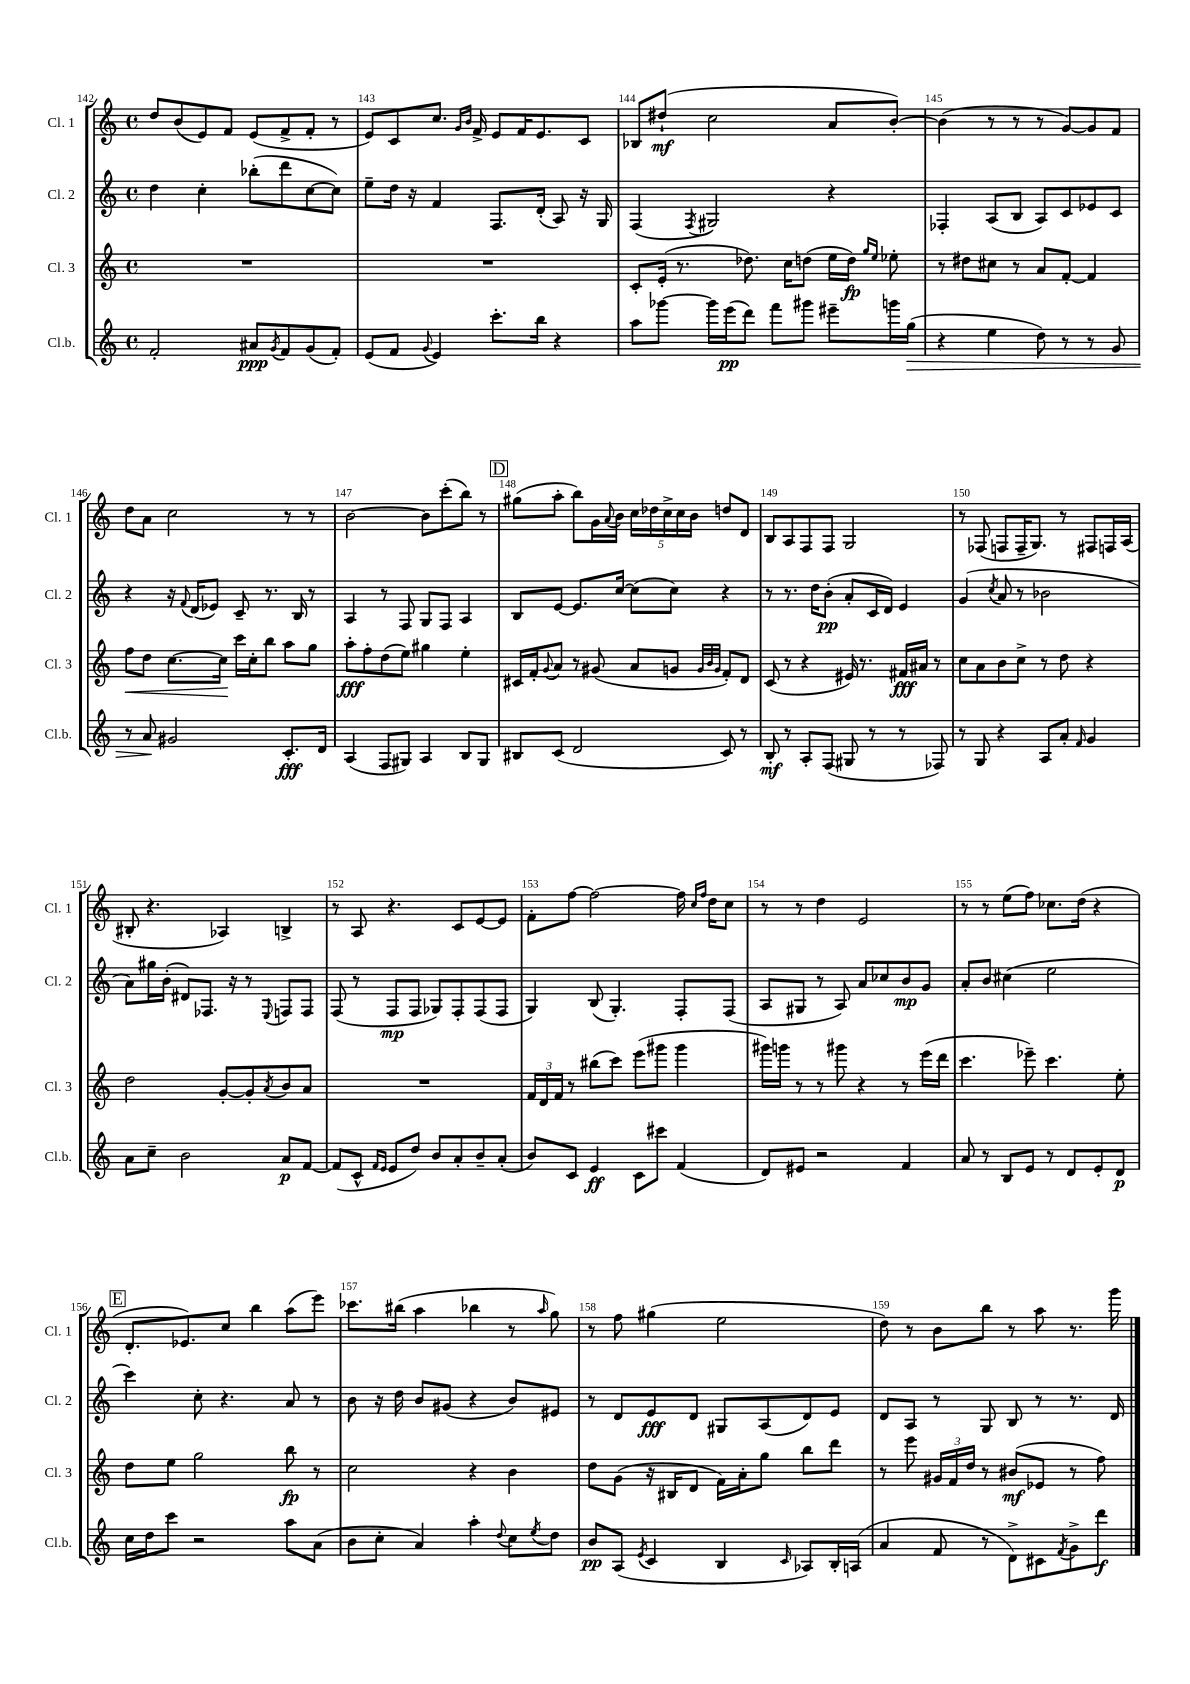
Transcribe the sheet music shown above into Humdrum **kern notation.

**kern	**dynam	**kern	**dynam	**kern	**dynam	**kern	**dynam
*part4	*part4	*part3	*part3	*part2	*part2	*part1	*part1
*staff4	*staff4	*staff3	*staff3	*staff2	*staff2	*staff1	*staff1
*I"Cl.b.	*	*I"Cl. 3	*	*I"Cl. 2	*	*I"Cl. 1	*
*I'Cl.b.	*	*I'Cl. 3	*	*I'Cl. 2	*	*I'Cl. 1	*
*clefG2	*	*clefG2	*	*clefG2	*	*clefG2	*
*k[]	*	*k[]	*	*k[]	*	*k[]	*
*M4/4	*	*M4/4	*	*M4/4	*	*M4/4	*
*met(c)	*	*met(c)	*	*met(c)	*	*met(c)	*
=142	=142	=142	=142	=142	=142	=142	=142
2f'/	.	1r	.	4dd\	.	8dd/L	.
.	.	.	.	.	.	(8b/	.
.	.	.	.	4cc'\	.	8e/)	.
.	.	.	.	.	.	8f/J	.
8a#X/L	ppp	.	.	(8bb-X'\L	.	(8e/L	.
8qg/	.	.	.	.	.	.	.
8f/	.	.	.	8ddd\	.	8f^/	.
(8g/	.	.	.	[8cc\	.	8f'/J	.
8f'/J)	.	.	.	8cc\J])	.	8r	.
=143	=143	=143	=143	=143	=143	=143	=143
(8e/L	.	1r	.	8ee~\L	.	8e/L)	.
8f/J	.	.	.	16dd\Jk	.	8c/	.
.	.	.	.	16r	.	.	.
8qqg/	.	.	.	.	.	.	.
4e/)	.	.	.	4f/	.	8.cc/J	.
.	.	.	.	.	.	16qqg/LL	.
.	.	.	.	.	.	16qqb/JJ	.
.	.	.	.	.	.	16f^/	.
8.ccc'\L	.	.	.	8.F/L	.	8e/L	.
.	.	.	.	.	.	16f/K	.
16bb\Jk	.	.	.	(16d'/Jk	.	8.e/	.
4r	.	.	.	8A/)	.	.	.
.	.	.	.	16r	.	8c/J	.
.	.	.	.	16G/	.	.	.
=144	=144	=144	=144	=144	=144	=144	=144
8aa\L	.	8c'/L	.	(4F/	.	8B-X/L	.
[8ggg-X\J	.	(16e'/Jk	.	.	.	(8dd#X`/J	mf
.	.	8.r	.	.	.	.	.
.	.	.	.	8qF/	.	.	.
16ggg-\LL]	.	.	.	2G#X/)	.	2cc\	.
(16eee\J	pp	.	.	.	.	.	.
8ddd\J)	.	8.dd-X\)	.	.	.	.	.
8fff\L	.	.	.	.	.	.	.
.	.	16cc\KL	.	.	.	.	.
8ggg#X\J	.	(8ddn\J	.	.	.	.	.
8eee#X~\L	.	16ee\LL	.	4r	.	8a/L	.
.	.	16dd\JJ)	fp	.	.	.	.
.	.	16qqgg/LL	.	.	.	.	.
.	.	16qqee/JJ	.	.	.	.	.
16gggn\L	.	8ee-X'\	.	.	.	[8b'/J)	.
!	!LO:HP:b	!	!	!	!	!	!
(16gg\JJ	>	.	.	.	.	.	.
=145	=145	=145	=145	=145	=145	=145	=145
4r	.	8r	.	4F-X'/	.	(4b\]	.
.	.	8dd#X\L	.	.	.	.	.
4ee\	.	8cc#X\J	.	(8A/L	.	8r	.
.	.	8r	.	8B/J	.	8r	.
8dd\)	.	8a/L	.	8A/L)	.	8r	.
8r	.	[8f'/J	.	8c/	.	[8g/L)	.
8r	.	4f/]	.	8e-X/	.	8g/]	.
8g/	.	.	.	8c/J	.	8f/J	.
!!LO:LB:g=z
=146	=146	=146	=146	=146	=146	=146	=146
!	!	!	!LO:HP:b	!	!	!	!
8r	.	8ff\L	<	4r	.	8dd\L	.
8a/	.	8dd\J	.	.	.	8a\J	.
2g#X/	]	[8.cc\L	.	16r	.	2cc\	.
.	.	.	.	8qqf/	.	.	.
.	.	.	.	(16d/KL	.	.	.
.	.	.	.	8e-X/J)	.	.	.
.	.	16cc\Jk]	.	.	.	.	.
.	.	16ccc\LL	[	8c~/	.	.	.
.	.	16cc'\J	.	.	.	.	.
.	.	8bb\J	.	8.r	.	.	.
8.c'/L	fff	8aa\L	.	.	.	8r	.
.	.	.	.	16B/	.	.	.
.	.	8gg\J	.	8r	.	8r	.
16d/Jk	.	.	.	.	.	.	.
=147	=147	=147	=147	=147	=147	=147	=147
(4A/	.	8aa'\L	fff	4A/	.	[2b\	.
.	.	8ff'\	.	.	.	.	.
8F/L	.	(8dd\	.	8r	.	.	.
8G#X/J)	.	8ee\J)	.	8F/	.	.	.
4A/	.	4gg#X\	.	8G/L	.	8b\L]	.
.	.	.	.	8F/J	.	(8ccc'\	.
8B/L	.	4ee'\	.	4A/	.	8bb\J)	.
8G#/J	.	.	.	.	.	8r	.
!!LO:REH:place=s1:t=D
=148	=148	=148	=148	=148	=148	=148	=148
8B#X/L	.	16c#X/LL	.	8B/L	.	(8gg#X\L	.
.	.	16f'/J	.	.	.	.	.
.	.	8qqg/	.	.	.	.	.
(8c/J	.	8a/J	.	[8e/J	.	8aa'\J	.
2d/	.	8r	.	8.e/L]	.	8bb\L)	.
.	.	(8g#X/	.	.	.	16g\L	.
.	.	.	.	.	.	8qqa/	.
.	.	.	.	[16cc/Jk	.	16b\JJ	.
.	.	8a/L	.	(8cc\L]	.	20cc\LL	.
.	.	.	.	.	.	20dd-X\	.
.	.	.	.	.	.	20cc^\	.
.	.	8gn/J	.	8cc\J)	.	.	.
.	.	.	.	.	.	20cc\	.
.	.	.	.	.	.	20b\JJ	.
.	.	32qqg/LLL	.	.	.	.	.
.	.	32qqb/	.	.	.	.	.
.	.	32qqg/JJJ	.	.	.	.	.
8c/)	.	8f'/L)	.	4r	.	8ddn/L	.
8r	.	8d/J	.	.	.	8d/J	.
=149	=149	=149	=149	=149	=149	=149	=149
8B'/	mf	(8c/	.	8r	.	8B/L	.
8r	.	8r	.	8.r	.	8A/	.
8A'/L	.	4r	.	.	.	8F/	.
.	.	.	.	16dd\KL	.	.	.
(8F/J	.	.	.	(8b'\J	pp	8F/J	.
8G#X/	.	16e#X/)	.	8a'/L	.	2G/	.
.	.	8.r	.	.	.	.	.
8r	.	.	.	16c/L	.	.	.
.	.	.	.	16d/JJ)	.	.	.
8r	.	16f#X/LL	fff	4e/	.	.	.
.	.	16a#X/JJ	.	.	.	.	.
8F-X/)	.	8r	.	.	.	.	.
=150	=150	=150	=150	=150	=150	=150	=150
8r	.	8cc\L	.	(4g/	.	8r	.
8G/	.	8a\	.	.	.	(8F-X/	.
.	.	.	.	8qcc/	.	.	.
4r	.	8b\	.	8a/	.	8Fn/L	.
.	.	8cc^\J	.	8r	.	16F~/K	.
.	.	.	.	.	.	8.G/J)	.
8A/L	.	8r	.	2b-X\	.	.	.
8a'/J	.	8dd\	.	.	.	8r	.
16qqf/	.	.	.	.	.	.	.
4g/	.	4r	.	.	.	8F#X/L	.
.	.	.	.	.	.	16Fn/L	.
.	.	.	.	.	.	(16A/JJ	.
!!LO:LB:g=z
=151	=151	=151	=151	=151	=151	=151	=151
8a\L	.	2dd\	.	8a\L)	.	8B#X'/	.
8cc~\J	.	.	.	16gg#X\L	.	4.r	.
.	.	.	.	(16b'\JJ	.	.	.
2b\	.	.	.	8d#X/L)	.	.	.
.	.	.	.	8.F-X/J	.	.	.
.	.	[8g'/L	.	.	.	4A-X/)	.
.	.	.	.	16r	.	.	.
.	.	8g'/]	.	8r	.	.	.
.	.	8qa/	.	8qqE/	.	.	.
8a/L	p	8b/	.	8Fn/L	.	4Bn^/	.
[8f/J	.	8a/J	.	8F/J	.	.	.
=152	=152	=152	=152	=152	=152	=152	=152
(8f/L]	.	1r	.	(8F/	.	8r	.
8c^^/J	.	.	.	8r	.	8A/	.
16qqf/LL	.	.	.	.	.	.	.
16qqe/JJ	.	.	.	.	.	.	.
8e/L	.	.	.	8F/L	mp	4.r	.
8dd/J)	.	.	.	8F/J	.	.	.
8b/L	.	.	.	8G-X/L)	.	.	.
8a'/	.	.	.	8F'/	.	8c/L	.
8b~/	.	.	.	(8F/	.	[8e/	.
(8a'/J	.	.	.	8F/J	.	8e/J]	.
=153	=153	=153	=153	=153	=153	=153	=153
8b/L)	.	24f/LL	.	4G/)	.	8f'\L	.
.	.	24d/	.	.	.	.	.
.	.	24f/JJ	.	.	.	.	.
8c/J	.	8r	.	.	.	[8ff\J	.
4e/	ff	(8bb#X\L	.	(8B/	.	2ff\_	.
.	.	8ccc\J)	.	4.G'/)	.	.	.
8c\L	.	(8eee\L	.	.	.	.	.
8ccc#X\J	.	8ggg#X\J	.	.	.	.	.
(4f/	.	4ggg#\	.	8F'/L	.	16ff\]	.
.	.	.	.	.	.	16qqcc/LL	.
.	.	.	.	.	.	16qqff/JJ	.
.	.	.	.	.	.	16dd\KL	.
.	.	.	.	(8F/J	.	8cc\J	.
=154	=154	=154	=154	=154	=154	=154	=154
8d/L)	.	16ggg#X\LL)	.	8A/L	.	8r	.
.	.	16gggn\JJ	.	.	.	.	.
8e#X/J	.	8r	.	8G#X/J	.	8r	.
2r	.	8r	.	8r	.	4dd\	.
.	.	8ggg#X\	.	8A/)	.	.	.
.	.	4r	.	8a/L	.	2e/	.
.	.	.	.	8cc-X/	.	.	.
4f/	.	8r	.	8b/	mp	.	.
.	.	(16eee\LL	.	8g/J	.	.	.
.	.	16ddd\JJ	.	.	.	.	.
=155	=155	=155	=155	=155	=155	=155	=155
8a/	.	4.ccc\	.	8a'/L	.	8r	.
8r	.	.	.	8b/J	.	8r	.
8B/L	.	.	.	(4cc#X\	.	(8ee\L	.
8e/J	.	8eee-X~\)	.	.	.	8ff\J)	.
8r	.	4.ccc\	.	2ee\	.	8.cc-X\L	.
8d/L	.	.	.	.	.	.	.
.	.	.	.	.	.	(16dd\Jk	.
8e'/	.	.	.	.	.	4r	.
8d/J	p	8ee'\	.	.	.	.	.
!!LO:LB:g=z
!!LO:REH:place=s1:t=E
=156	=156	=156	=156	=156	=156	=156	=156
16cc\LL	.	8dd\L	.	4ccc\)	.	8.d'/L	.
16dd\J	.	.	.	.	.	.	.
8ccc\J	.	8ee\J	.	.	.	.	.
.	.	.	.	.	.	8.e-X/)	.
2r	.	2gg\	.	8cc'\	.	.	.
.	.	.	.	4.r	.	8cc/J	.
.	.	.	.	.	.	4bb\	.
8aa\L	.	8bb\	fp	8a/	.	(8aa\L	.
(8a\J	.	8r	.	8r	.	8eee\J)	.
=157	=157	=157	=157	=157	=157	=157	=157
8b\L	.	2cc\	.	8b\	.	8.ccc-X\L	.
8cc'\J	.	.	.	16r	.	.	.
.	.	.	.	16dd\	.	(16bb#X\Jk	.
4a/)	.	.	.	8b/L	.	4aa\	.
.	.	.	.	(8g#X/J	.	.	.
4aa'\	.	4r	.	4r	.	4bb-X\	.
8qqdd/	.	.	.	.	.	.	.
8cc\L	.	4b\	.	8b/L)	.	8r	.
8qee/	.	.	.	.	.	16qqaa/	.
8dd\J	.	.	.	8e#X/J	.	8gg\)	.
=158	=158	=158	=158	=158	=158	=158	=158
8b/L	pp	8dd\L	.	8r	.	8r	.
(8A/J	.	(8g\J	.	8d/L	.	8ff\	.
8qe/	.	.	.	.	.	.	.
4c/	.	16r	.	8e/	fff	(4gg#X\	.
.	.	16B#X/KL	.	.	.	.	.
.	.	8d/J	.	8d/J	.	.	.
4B/	.	16f\LL)	.	8G#X/L	.	2ee\	.
.	.	16a'\J	.	.	.	.	.
.	.	8gg\J	.	(8A/	.	.	.
16qqc/	.	.	.	.	.	.	.
8A-X/L)	.	8bb\L	.	8d/)	.	.	.
16B'/L	.	8ddd\J	.	8e/J	.	.	.
(16An/JJ	.	.	.	.	.	.	.
=159	=159	=159	=159	=159	=159	=159	=159
4a/	.	8r	.	8d/L	.	8dd\)	.
.	.	8eee\	.	8A/J	.	8r	.
8f/	.	24g#X/LL	.	8r	.	8b\L	.
.	.	24f/	.	.	.	.	.
.	.	24dd/JJ	.	.	.	.	.
8r	.	8r	.	8G/	.	8bb\J	.
8d^\L)	.	(8b#X/L	mf	8B/	.	8r	.
8c#X\	.	8e-X/J	.	8r	.	8aa\	.
8qf/	.	.	.	.	.	.	.
8g^\	.	8r	.	8.r	.	8.r	.
8ddd\J	f	8ff\)	.	.	.	.	.
.	.	.	.	16d/	.	16ggg\	.
==	==	==	==	==	==	==	==
*-	*-	*-	*-	*-	*-	*-	*-
